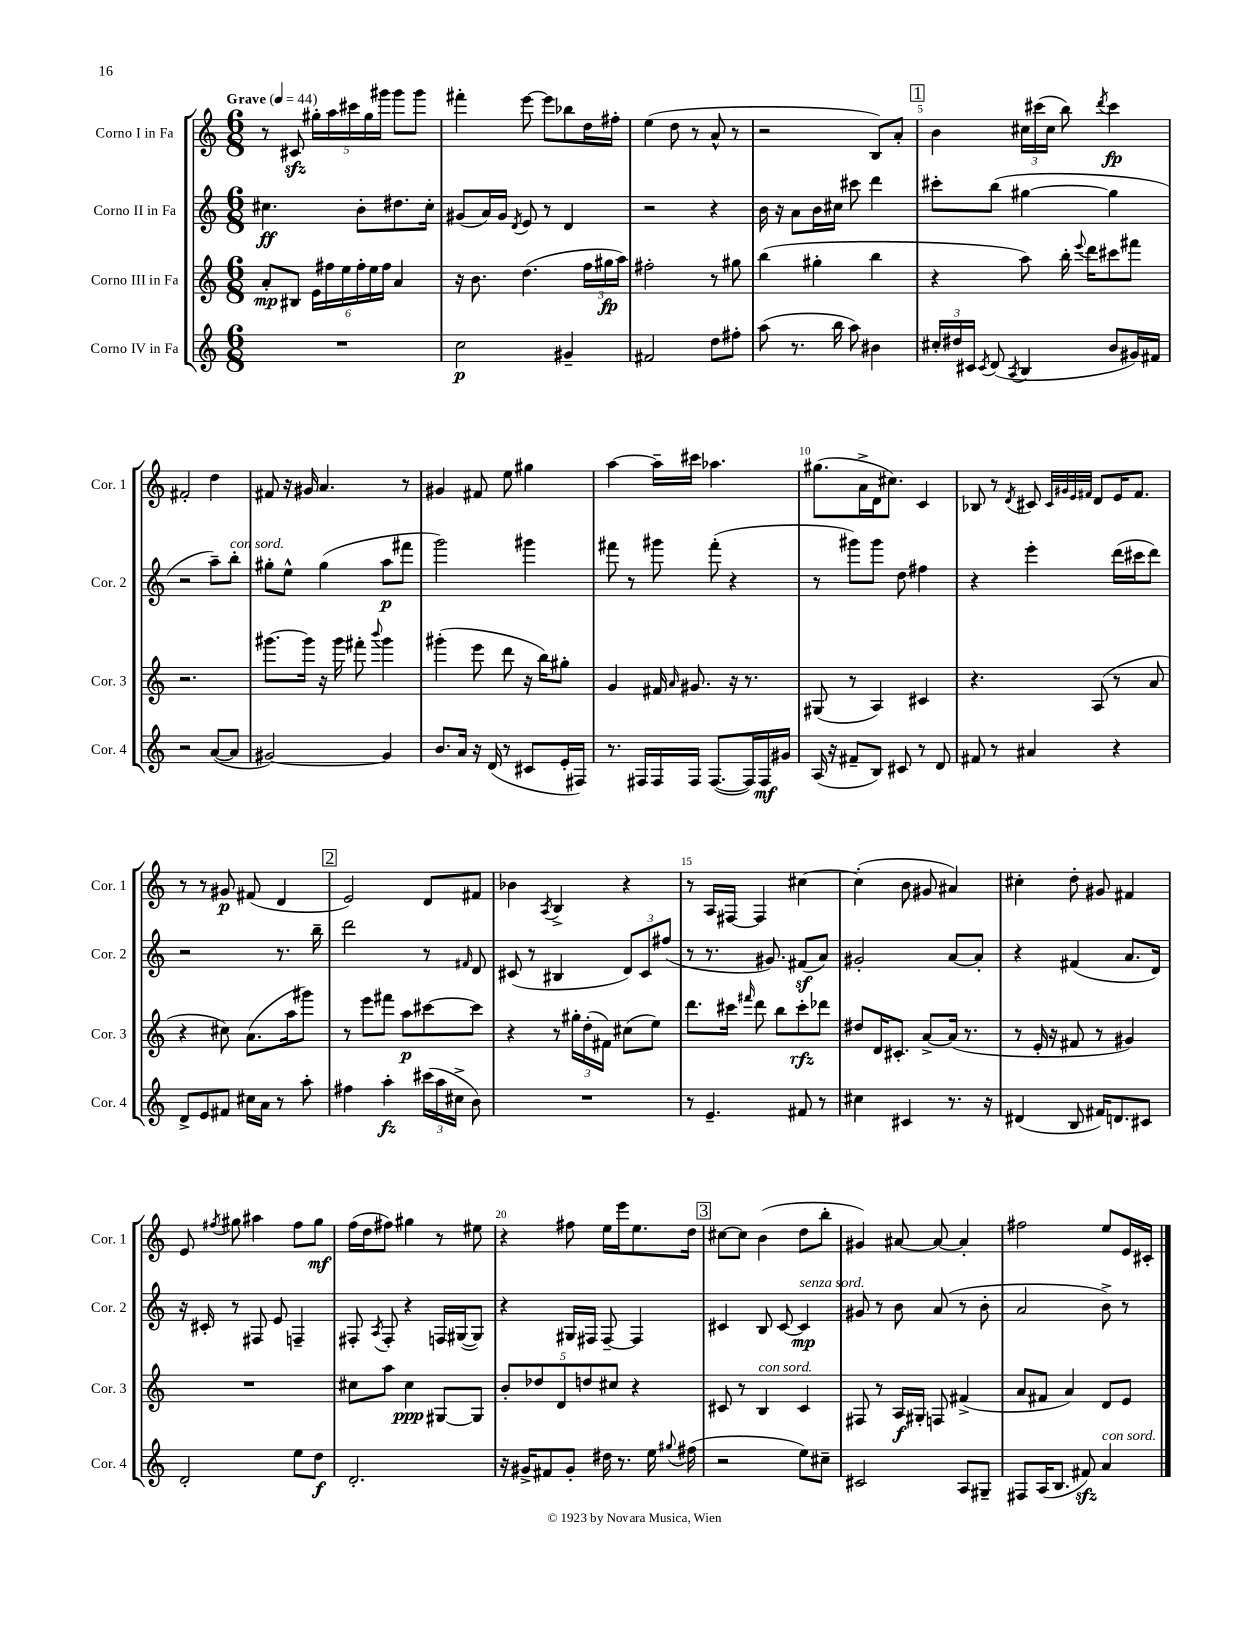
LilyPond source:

<<
\new StaffGroup <<
\new Staff = "s0" \with { instrumentName = "Corno I in Fa" shortInstrumentName = "Cor. 1" } {
    \clef treble \key c \major \numericTimeSignature \time 6/8 \tempo "Grave" 4 = 44
    \autoBeamOff r8 cis'8\sfz \tuplet 5/4 { gis''16[-. a''16 cis'''16 gis''16 gis'''16] } gis'''8[ gis'''8] |
    fis'''4-. e'''8~ e'''8[ bes''8 d''16 fis''16]-. |
    e''4( d''8 r8 a'8-^ r8 |
    r2 b8[) a'8]-. |
    \mark \markup { \box "1" } b'4 \tuplet 3/2 { cis''16[ cis'''16( cis''16] } b''8) \acciaccatura { d'''8 } cis'''4\fp |
    fis'2-. d''4 |
    fis'8 r16 gis'16 a'4. r8 |
    gis'4 fis'8 e''8 gis''4 |
    a''4~ a''16[-- cis'''16] aes''4. |
    gis''8.[( a'16-> d'16 cis''8.]) c'4 |
    bes8 r8 \acciaccatura { d'8 } cis'8 \grace { cis'32[ gis'32 e'32 fis'32] } d'8[ e'16 fis'8.] |
    r8 r8 gis'8\p fis'8( d'4 |
    \mark \markup { \box "2" } e'2) d'8[ fis'8] |
    bes'4 \acciaccatura { a8 } b4-> r4 |
    r8 a16[ fis16]~ fis4 cis''4~ |
    cis''4-.( b'8 gis'8 ais'4) |
    cis''4-. d''8-. gis'8 fis'4 |
    e'8 \acciaccatura { fis''8 } gis''8 ais''4 fis''8[ gis''8]\mf |
    f''16[( d''16 fis''8]) gis''4 r8 eis''8 |
    r4 fis''8 e''16[ e'''16 e''8. d''16] |
    \mark \markup { \box "3" } cis''8[~ cis''8] b'4( d''8[ b''8]-. |
    gis'4) ais'8~ ais'8~ ais'4-. |
    fis''2 e''8[ e'16 cis'16]-. \bar "|." |
}
\new Staff = "s1" \with { instrumentName = "Corno II in Fa" shortInstrumentName = "Cor. 2" } {
    \clef treble \key c \major \numericTimeSignature \time 6/8
    \autoBeamOff cis''4.\ff b'8[-. dis''8. cis''16]-. |
    gis'8[( a'16) gis'16] \acciaccatura { d'8 } e'8 r8 d'4 |
    r2 r4 |
    b'16 r16 a'8[ b'16 cis''16] cis'''8 d'''4 |
    \mark \markup { \box "1" } cis'''8[-. b''8]( gis''4~ gis''4 |
    r2 a''8[--) b''8]-.^\markup { \italic "con sord." } |
    gis''8[-. e''8]-^ gis''4( a''8[\p fis'''8] |
    g'''2) gis'''4 |
    fis'''8 r8 gis'''8 fis'''8-.( r4 |
    r8 gis'''8[) gis'''8] d''8 fis''4 |
    r4 e'''4-. d'''16[( cis'''16 d'''8]) |
    r2 r8. b''16-- |
    \mark \markup { \box "2" } d'''2 r8 \grace { fis'16 } d'8 |
    cis'8( r8 bis4 \tuplet 3/2 { d'8[) cis'8 fis''8]( } |
    r8 r8. gis'8.) fis'8[\sf( a'8]) |
    gis'2-. a'8[~ a'8]-. |
    r4 fis'4( a'8.[ d'16]) |
    r16 cis'16-. r8 fis8 e'8 f4-- |
    fis8-. \acciaccatura { a8 } fis8-. r4 f16[ gis16~( gis8]) |
    r4 gis16[ fis16] fis8~-- fis4 |
    \mark \markup { \box "3" } cis'4 b8 cis'8~ cis'4\mp^\markup { \italic "senza sord." } |
    gis'8 r8 b'8 a'8( r8 b'8-. |
    a'2 b'8->) r8 \bar "|." |
}
\new Staff = "s2" \with { instrumentName = "Corno III in Fa" shortInstrumentName = "Cor. 3" } {
    \clef treble \key c \major \numericTimeSignature \time 6/8
    \autoBeamOff a'8[-.\mp bis8] \tuplet 6/4 { e'16[ fis''16 e''16 fis''16-. e''16 fis''16] } a'4 |
    r16 b'8. d''4.( \tuplet 3/2 { f''16[ gis''16\fp a''16]) } |
    fis''2-. r8 gis''8 |
    b''4( gis''4-. b''4 |
    \mark \markup { \box "1" } r4 a''8) b''16-. \appoggiatura { e'''8 } d'''16[ cis'''8 fis'''8] |
    r2. |
    gis'''8.[~ gis'''16] r16 gis'''16 fis'''8-. \appoggiatura { b'''8 } gis'''4 |
    gis'''4-.( e'''8 d'''8 r16 b''16[) gis''8]-. |
    g'4 fis'16 \grace { a'16 } gis'8. r16 r8. |
    gis8( r8 a4) cis'4 |
    r4. a8( r8 a'8 |
    r4 cis''8) a'8.[( a''16 gis'''8]) |
    \mark \markup { \box "2" } r8 e'''8[ fis'''8] a''8[\p cis'''8~ cis'''8] |
    r4 r8 \tuplet 3/2 { gis''16[-. d''16-.( fis'16]) } cis''8[( e''8]) |
    d'''8.[ cis'''16] \grace { fis'''16 } d'''8 b''8[ cis'''8-.\rfz des'''8] |
    dis''8[ d'16 cis'8.]-. a'8[~-> a'16]( r8. |
    r8 e'16-. r16 fis'8 r8 gis'4) |
    R2. |
    cis''8[ a''8] cis''4\ppp gis8[~ gis8] |
    \tuplet 5/4 { b'8[-. des''8 d'8 d''8 cis''8] } r4 |
    \mark \markup { \box "3" } cis'8 r8 b4^\markup { \italic "con sord." } cis'4 |
    fis8 r8 a16[\f gis16]-. f8 fis'4->( |
    a'8[ fis'8] a'4) d'8[ e'8] \bar "|." |
}
\new Staff = "s3" \with { instrumentName = "Corno IV in Fa" shortInstrumentName = "Cor. 4" } {
    \clef treble \key c \major \numericTimeSignature \time 6/8
    \autoBeamOff R2. |
    c''2\p gis'4-- |
    fis'2 d''8[ fis''8]-. |
    a''8( r8. b''16 a''8) bis'4 |
    \mark \markup { \box "1" } \tuplet 3/2 { cis''16[-. dis''16 cis'16] } \acciaccatura { cis'8 } d'8( \acciaccatura { a8 } b4 b'8[ gis'16) fis'16] |
    r2 a'8[~( a'8] |
    gis'2~) gis'4 |
    b'8.[ a'16] r16 d'16( r8 cis'8[ e'16-. fis16]) |
    r8. fis16[ fis16 fis16] fis8.[~( fis16) fis16\mf gis'16] |
    a16( r16 fis'8[-- b8]) cis'8 r8 d'8 |
    fis'8 r8 ais'4 r4 |
    d'8[-> e'8 fis'8] cis''16[ a'16] r8 a''8-. |
    \mark \markup { \box "2" } fis''4 a''4-.\fz \tuplet 3/2 { cis'''16[( a''16 cis''16]-> } b'8) |
    R2. |
    r8 e'4.-- fis'8 r8 |
    cis''4 cis'4 r8. r16 |
    dis'4( b8 fis'16[) d'8. cis'8] |
    d'2-. e''8[ d''8]\f |
    d'2.-. |
    r16 gis'16[-> fis'8 gis'8]-. dis''16 r8. e''16 \appoggiatura { gis''8 } fis''16( |
    \mark \markup { \box "3" } r2 e''8[) cis''8]-- |
    cis'2 a8[ gis8]-- |
    fis8[ a16( b8.] fis'8\sfz) a'4^\markup { \italic "con sord." } \bar "|." |
}
>>
>>
\layout { \context { \Score \override BarNumber.break-visibility = ##(#f #t #t) barNumberVisibility = #(every-nth-bar-number-visible 5) } }
